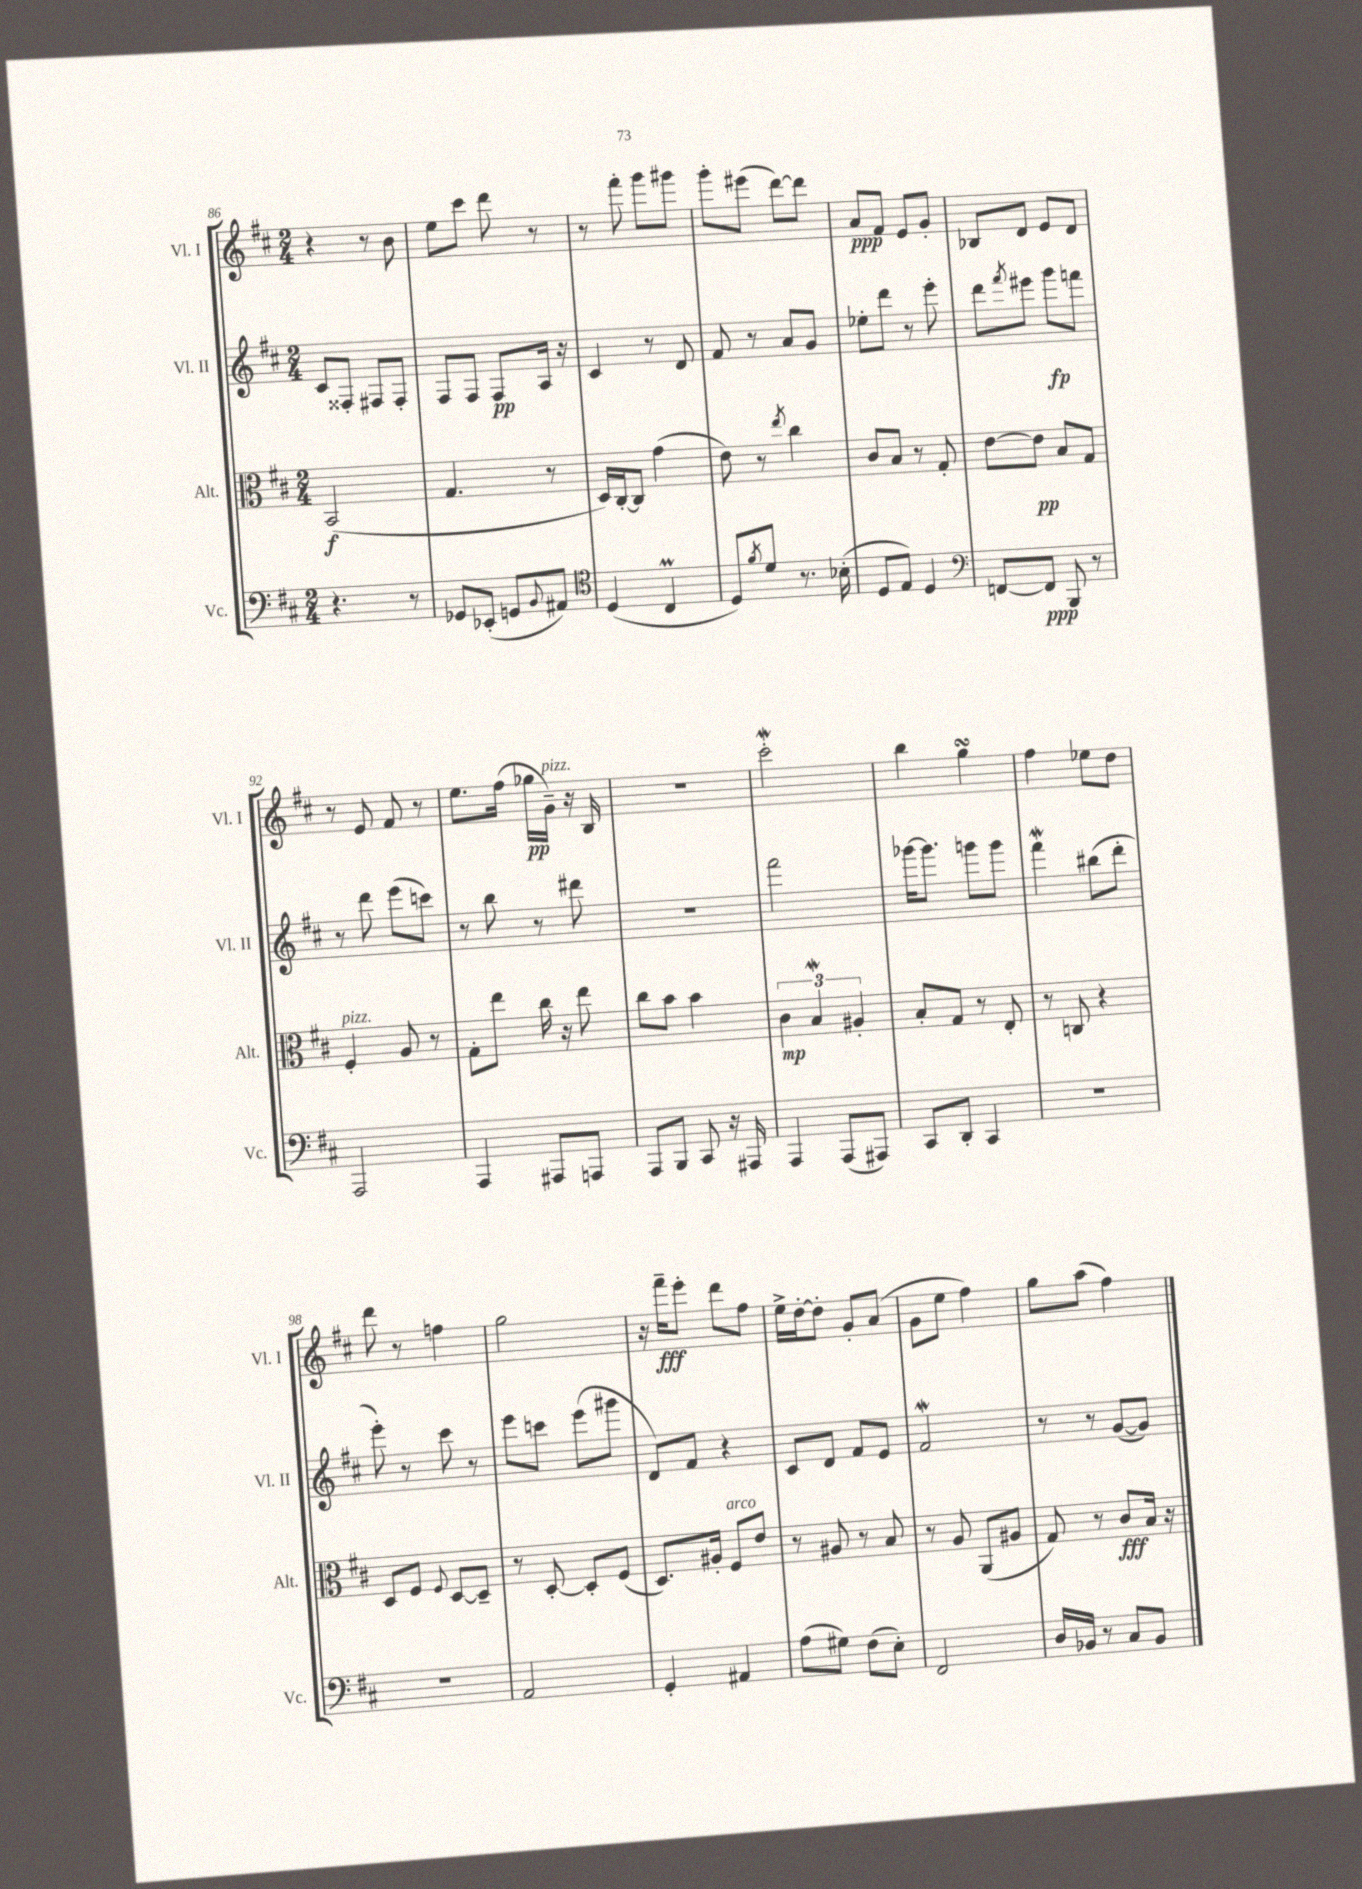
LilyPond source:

<<
\new StaffGroup <<
\new Staff = "s0" \with { instrumentName = "Vl. I" shortInstrumentName = "Vl. I" } {
    \clef treble \key d \major \numericTimeSignature \time 2/4
    r4 r8 b'8 |
    e''8 cis'''8 d'''8 r8 |
    r8 fis'''8-. g'''8 gis'''8 |
    g'''8-. eis'''8( d'''8~) d'''8 |
    a'8\ppp fis'8 e'8 g'8-. |
    bes8 d'8 e'8 d'8 |
    r8 e'8 fis'8 r8 |
    e''8. fis''16( ges''16\pp g'16--^\markup { \italic "pizz." }) r16 b16 |
    r2 |
    cis'''2-.\mordent |
    b''4 g''4\turn |
    fis''4 ees''8 d''8 |
    d'''8 r8 f''4 |
    g''2 |
    r16 fis'''16--\fff e'''8-. d'''8 fis''8 |
    e''16-> d''16~-. d''8-. g'8-. a'8( |
    g'8 e''8 fis''4) |
    g''8 a''8( fis''4) \bar "|." |
}
\new Staff = "s1" \with { instrumentName = "Vl. II" shortInstrumentName = "Vl. II" } {
    \clef treble \key d \major \numericTimeSignature \time 2/4
    cis'8 fisis8-. fis8 fis8-. |
    fis8 fis8 fis8\pp a16 r16 |
    cis'4 r8 d'8 |
    fis'8 r8 a'8 g'8 |
    ees''8-. d'''8 r8 e'''8-. |
    d'''8 \acciaccatura { fis'''8 } eis'''8 g'''8\fp f'''8 |
    r8 d'''8 e'''8( c'''8) |
    r8 b''8 r8 dis'''8 |
    r2 |
    fis'''2 |
    ges'''16~ ges'''8. g'''8 g'''8 |
    fis'''4\mordent bis''8( d'''8-. |
    e'''8-.) r8 cis'''8 r8 |
    e'''8 c'''8 e'''8( gis'''8 |
    d'8) fis'8 r4 |
    cis'8 d'8 fis'8 e'8 |
    fis'2\mordent |
    r8 r8 g'8~( g'8) \bar "|." |
}
\new Staff = "s2" \with { instrumentName = "Alt." shortInstrumentName = "Alt." } {
    \clef alto \key d \major \numericTimeSignature \time 2/4
    b,2\f( |
    g4. r8 |
    d16) cis16~-. cis8 g'4( |
    e'8) r8 \acciaccatura { e''8 } cis''4 |
    cis'8 b8 r8 g8-. |
    e'8~ e'8\pp b8 g8 |
    fis4-.^\markup { \italic "pizz." } a8 r8 |
    g8-. e''8 cis''16 r16 e''8 |
    cis''8 b'8 b'4 |
    \tuplet 3/2 { cis'4\mp b4\mordent ais4-. } |
    b8-. g8 r8 e8-. |
    r8 c8 r4 |
    d8 fis8 \appoggiatura { fis8 } d8~ d8-- |
    r8 d8~-. d8-. fis8( |
    d8.) ais16-. fis8^\markup { \italic "arco" } e'8 |
    r8 ais8 r8 b8 |
    r8 a8 a,8( ais8 |
    g8) r8 cis'8\fff b16 r16 \bar "|." |
}
\new Staff = "s3" \with { instrumentName = "Vc." shortInstrumentName = "Vc." } {
    \clef bass \key d \major \numericTimeSignature \time 2/4
    r4. r8 |
    ges,8 ees,8-.( g,8 \appoggiatura { b,8 } ais,8) |
    \clef tenor d4( cis4\prall |
    d8) \acciaccatura { fis'8 } d'8 r8. bes16-.( |
    d8 e8) d4 |
    \clef bass f,8~ f,8\ppp b,,8 r8 |
    a,,2 |
    a,,4 ais,,8 a,,8 |
    a,,8 b,,8 cis,8 r16 ais,,16 |
    a,,4 a,,8( ais,,8) |
    cis,8 d,8-. cis,4 |
    R2 |
    R2 |
    a,2 |
    g,4-. ais,4 |
    a8( gis8) fis8( e8-.) |
    fis,2 |
    d16 bes,16 r8 cis8 bes,8 \bar "|." |
}
>>
>>
\layout { \context { \Score currentBarNumber = #86 } }
